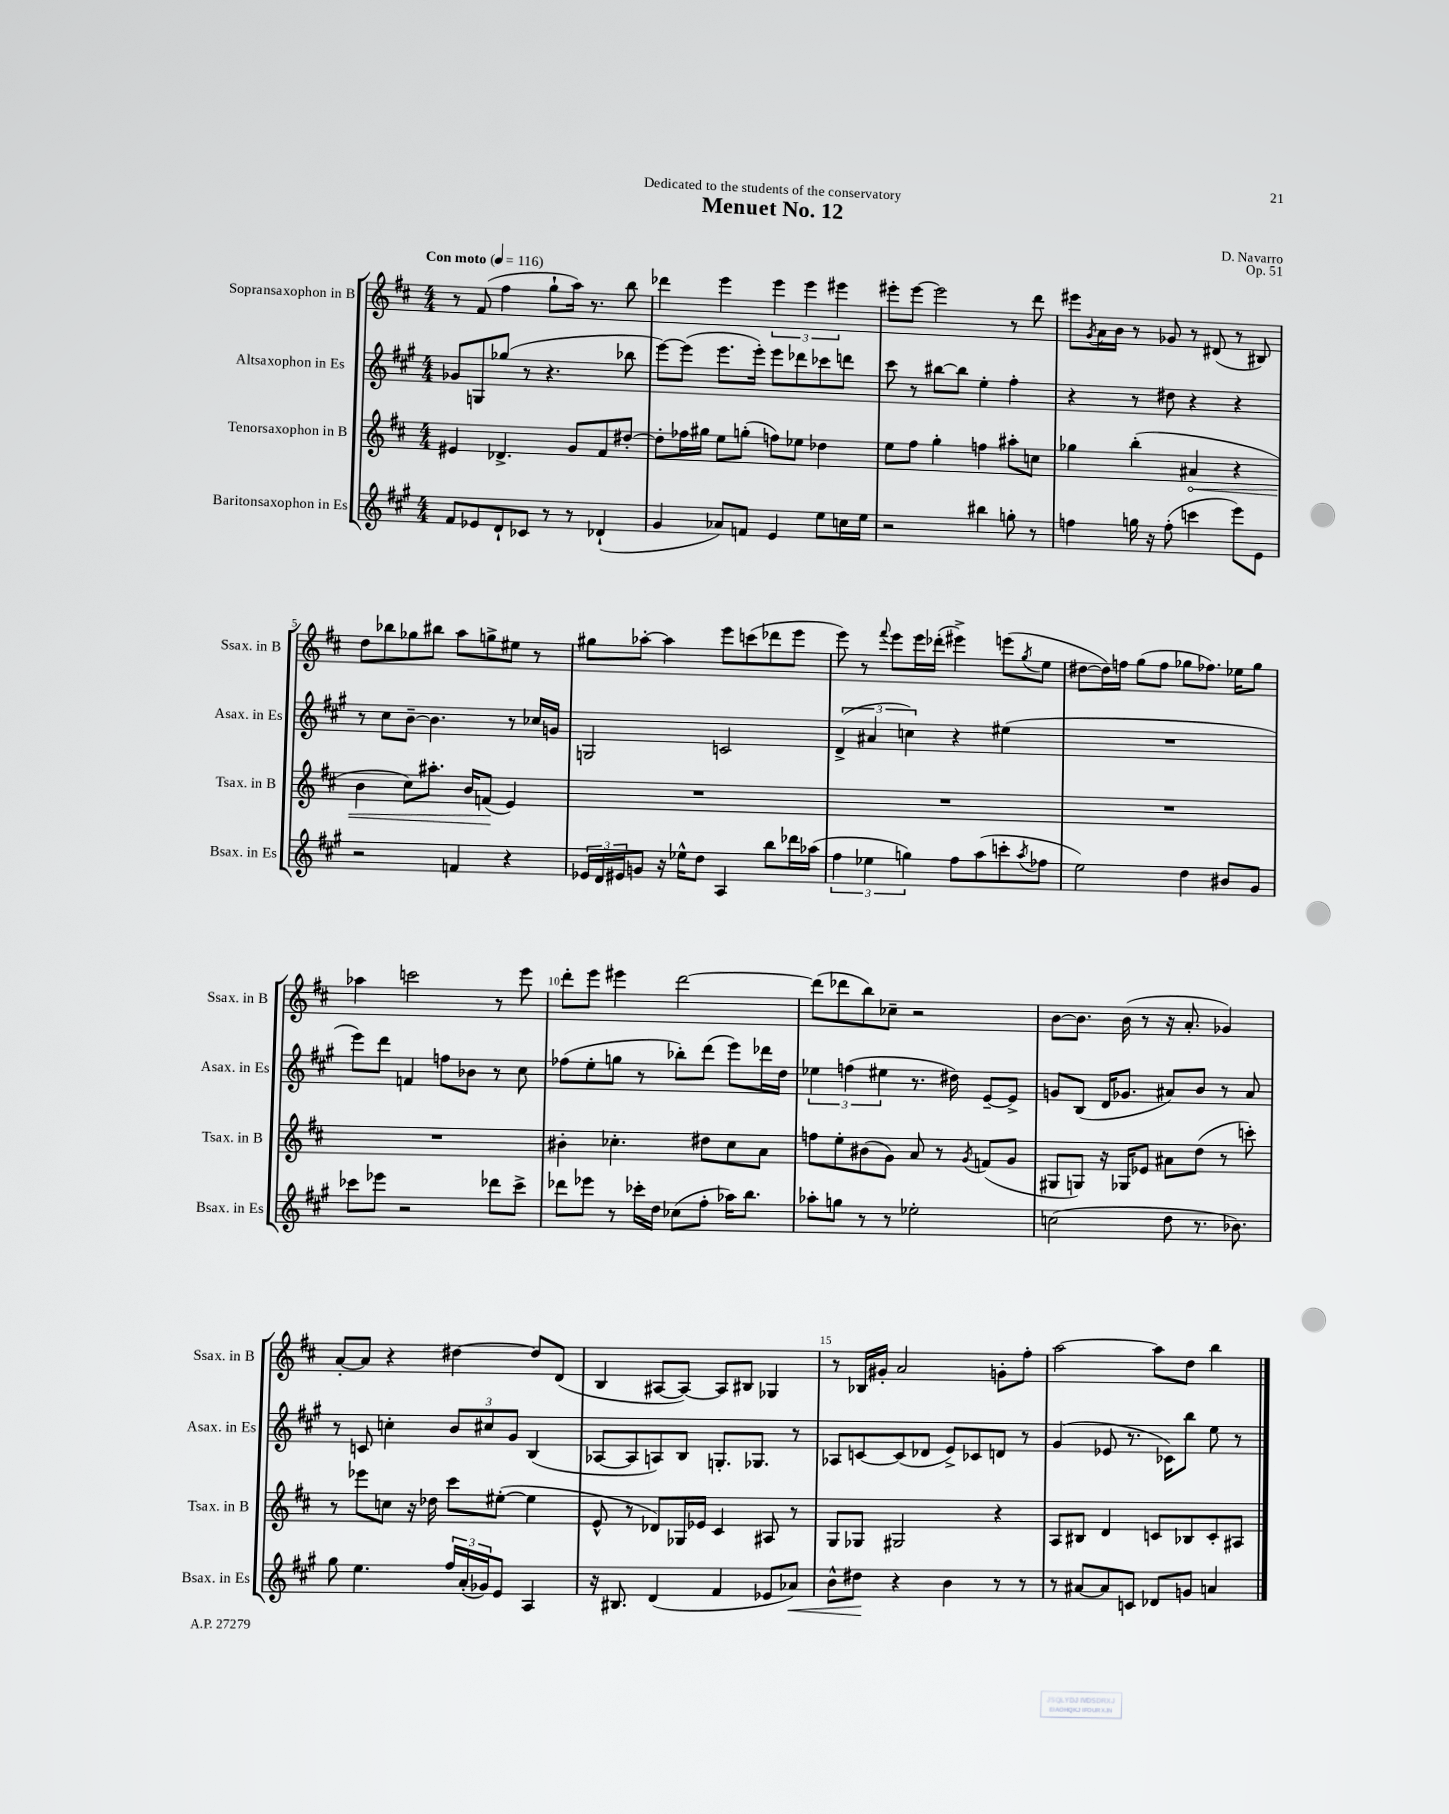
\header { title = "Menuet No. 12" composer = "D. Navarro" dedication = "Dedicated to the students of the conservatory" opus = "Op. 51" }
<<
\new StaffGroup <<
\new Staff = "s0" \with { instrumentName = "Sopransaxophon in B" shortInstrumentName = "Ssax. in B" } {
    \clef treble \key d \major \numericTimeSignature \time 4/4 \tempo "Con moto" 4 = 116
    r8 fis'8( fis''4 g''8-! a''16) r8. b''8 |
    des'''4 e'''4 \tuplet 3/2 { e'''4 e'''4 eis'''4 } |
    eis'''8-. eis'''8~ eis'''2 r8 d'''8 |
    eis'''8 \acciaccatura { g'8 } a'16 b'16 r8 ges'8 r8 dis'8( r8 bis8) |
    d''8 bes''8 ges''8 bis''8 a''8 g''8-> eis''8 r8 |
    gis''8 aes''8~-. aes''4 e'''8 c'''8( des'''8 e'''8 |
    e'''8) r8 \appoggiatura { fis'''8 } e'''8 e'''16 des'''16-.( eis'''4->) e'''8( \acciaccatura { g''8 } e''8 |
    dis''8~ dis''16) f''16 g''8( f''8 ges''8 fes''8.) ees''16 ges''8 |
    aes''4 c'''2 r8 e'''8 |
    d'''8-. e'''8 eis'''4 d'''2~ |
    d'''8( des'''8 b''8) ces''8-- r2 |
    b'8~ b'8. b'16( r8 r16 a'8.-. ges'4) |
    a'8~-. a'8 r4 dis''4~ dis''8 d'8( |
    b4 ais8~ ais8~) ais8 bis8 ges4 |
    r8 bes16 gis'16-. a'2 g'8-. fis''8-. |
    a''2~ a''8 d''8 b''4 \bar "|." |
}
\new Staff = "s1" \with { instrumentName = "Altsaxophon in Es" shortInstrumentName = "Asax. in Es" } {
    \clef treble \key a \major \numericTimeSignature \time 4/4
    ges'8 g8 ges''8( r8 r4. bes''8 |
    e'''8~) e'''8( e'''8. e'''16-.) e'''8 des'''8 ces'''8 d'''8 |
    cis'''8 r8 bis''8~ bis''8 e''4-. fis''4-. |
    r4 r8 dis''8 r4 r4 |
    r8 cis''8 b'8~-- b'4. r8 ces''16 g'16 |
    g2 c'2 |
    \tuplet 3/2 { d'4->( ais'4 c''4) } r4 eis''4( |
    R1 |
    e'''8) d'''8 f'4 f''8 bes'8 r8 cis''8 |
    fes''8( e''8-. g''8 r8 bes''8-.) d'''8( e'''8) des'''16 d''16 |
    \tuplet 3/2 { ees''4 f''4( eis''4 } r8. dis''16) e'8~-- e'8-> |
    g'8 b8( d'16 ges'8. ais'8) b'8 r8 ais'8 |
    r8 c'8 c''4-. \tuplet 3/2 { b'8 cis''8 gis'8 } b4( |
    aes8~ aes8 a8) b8 g8.-. ges8. r8 |
    aes8 c'8~ c'8( des'8 e'8->) ces'8 d'8 r8 |
    gis'4( ees'8 r8. ces'16) b''8 e''8 r8 \bar "|." |
}
\new Staff = "s2" \with { instrumentName = "Tenorsaxophon in B" shortInstrumentName = "Tsax. in B" } {
    \clef treble \key d \major \numericTimeSignature \time 4/4
    eis'4 des'4.-> g'8 fis'8 dis''8~-. |
    dis''8-. fes''16 gis''16 e''8 g''8-.( f''8) ees''8 des''4 |
    e''8 fis''8 g''4-. f''4 ais''8-. c''8 |
    ges''4 b''4-.( \once \override Hairpin.circled-tip = ##t ais'4\< r4 |
    b'4 cis''8) ais''8.-. b'16 f'8\!( e'4) |
    R1 |
    R1 |
    R1 |
    R1 |
    bis'4-. ces''4.-. dis''8 ces''8 a'8 |
    f''8 e''8-. bis'8( g'8) a'8 r8 \acciaccatura { g'8 } f'8( g'8 |
    gis8 g8) r16 ges16 ees'8 ais'8 d''8( r8 c'''8-.) |
    r8 ees'''8 c''8 r16 des''16 cis'''8 eis''8~-.( eis''4 |
    e'8-^ r8 des'8) ges16 ees'16 cis'4 ais8 r8 |
    g8 ges8 gis2 r4 |
    a8 bis8 d'4 c'8 bes8 c'8-. ais8 \bar "|." |
}
\new Staff = "s3" \with { instrumentName = "Baritonsaxophon in Es" shortInstrumentName = "Bsax. in Es" } {
    \clef treble \key a \major \numericTimeSignature \time 4/4
    fis'8 ees'8 d'8-! ces'8 r8 r8 des'4-!( |
    gis'4 aes'8) f'8 e'4 e''8 c''16 e''16 |
    r2 bis''4 g''8-. r8 |
    f''4 g''16 r16 f''8-.( c'''4 e'''8) e'8 |
    r2 f'4 r4 |
    \tuplet 3/2 { ees'16 d'16 eis'16 } g'8 r16 ees''16-^ d''8 a4 b''8 des'''16 aes''16( |
    \tuplet 3/2 { fis''4 ees''4 g''4) } fis''8 a''8( c'''8-. \acciaccatura { a''8 } fes''8 |
    e''2) d''4 bis'8 gis'8 |
    ces'''8 ees'''8 r2 des'''8 ces'''8-> |
    des'''8 ees'''8 r8 ces'''16-. d''16 ces''8( fis''8-. aes''16) b''8. |
    aes''8-. g''8 r8 r8 ees''2-. |
    c''2( d''8 r8. bes'8.) |
    gis''8 e''4. \tuplet 3/2 { fis''16 a'16-.( ges'16) } e'8 a4 |
    r16 bis8. d'4( fis'4 ees'8 aes'8\<) |
    b'8-^ dis''8\! r4 b'4 r8 r8 |
    r8 ais'8~ ais'8 c'8 des'8 g'8 a'4 \bar "|." |
}
>>
>>
\layout { \context { \Score \override BarNumber.break-visibility = ##(#f #t #t) barNumberVisibility = #(every-nth-bar-number-visible 5) } }
